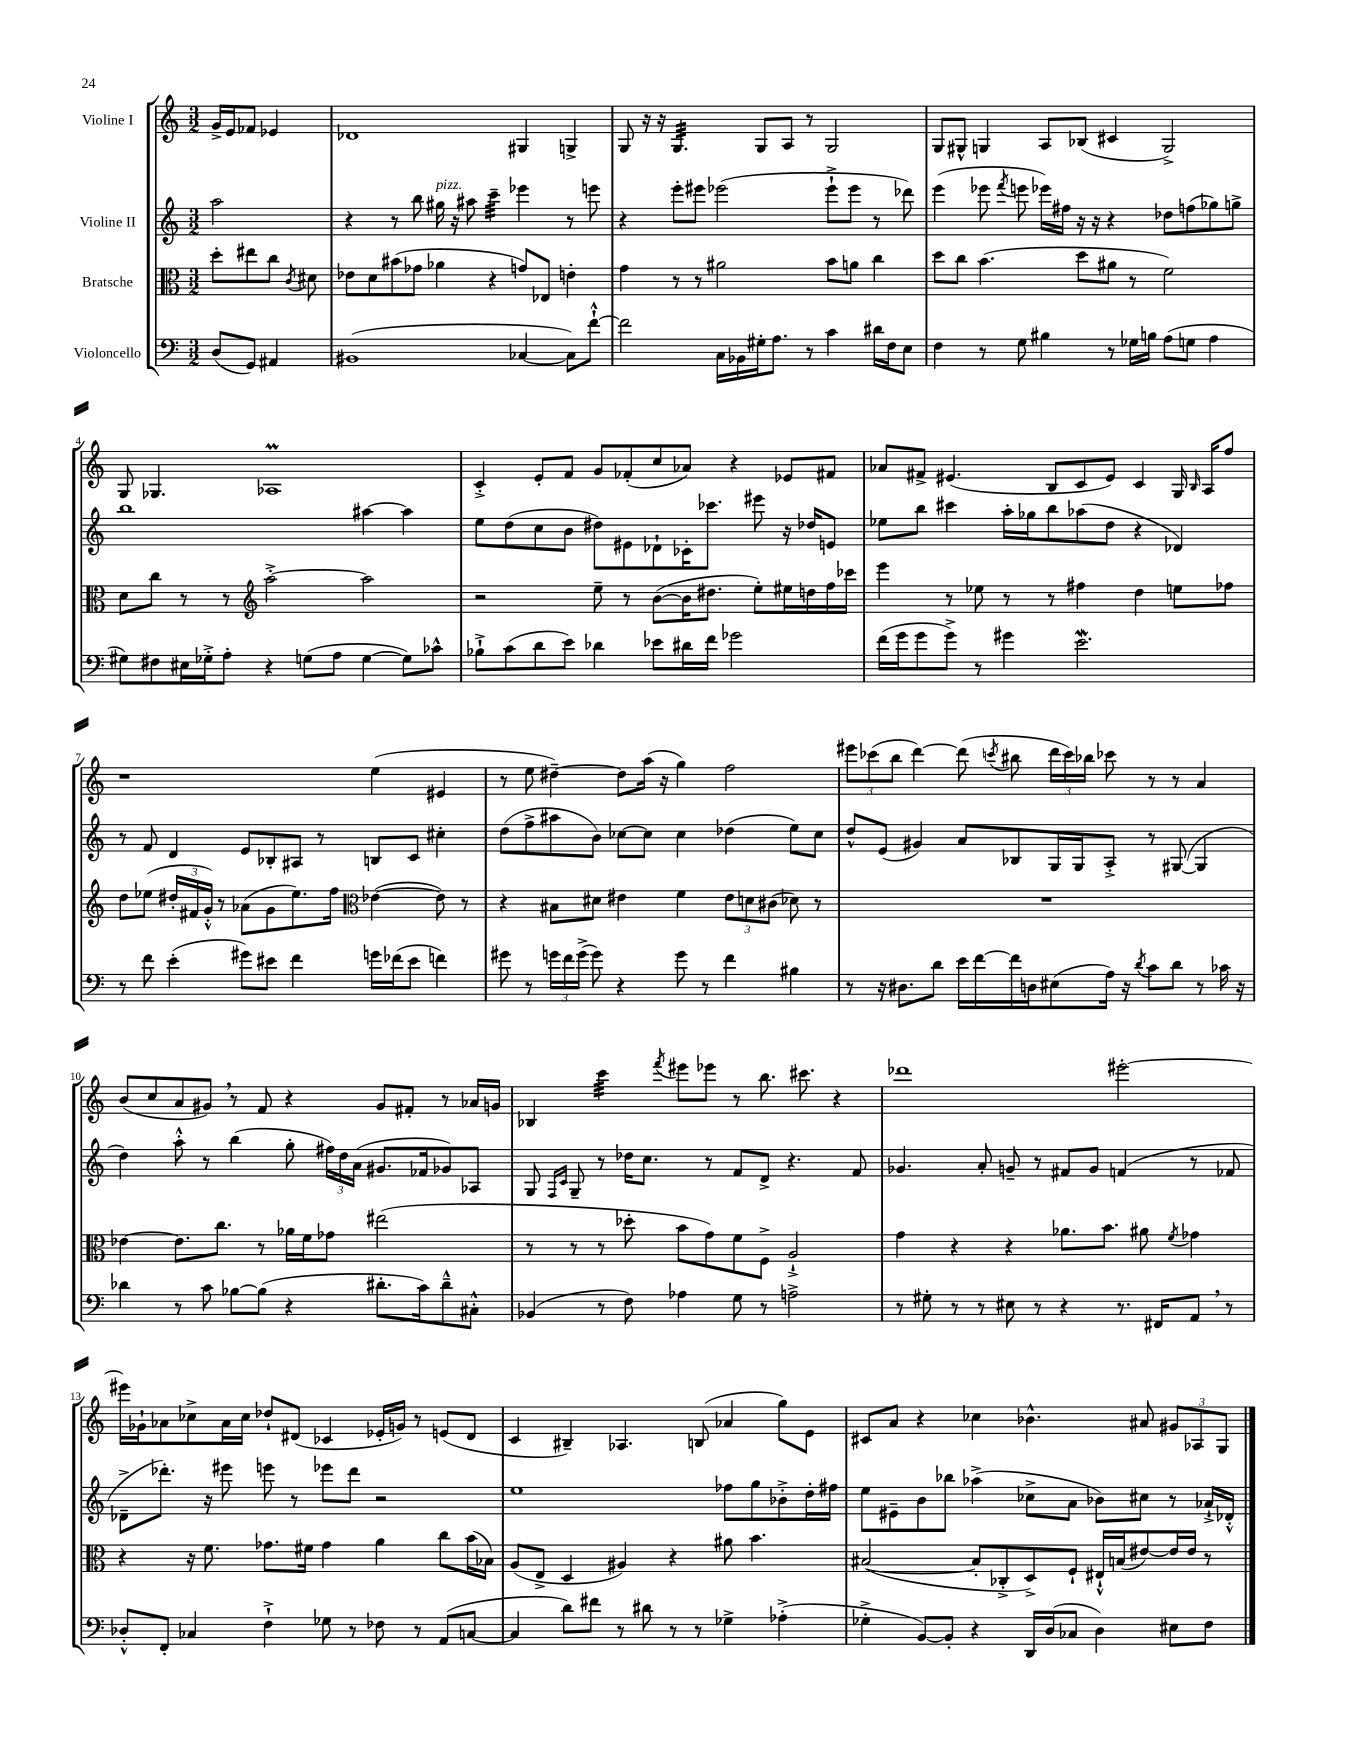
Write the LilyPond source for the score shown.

<<
\new StaffGroup <<
\new Staff = "s0" \with { instrumentName = "Violine I" } {
    \clef treble \key c \major \numericTimeSignature \time 3/2 \partial 2
    \autoBeamOff g'16[-> e'16 fes'8] ees'4 |
    des'1 gis4 g4-> |
    g8 r16 r16 g4.:32 g8[ a8] r8 g2 |
    g8[ gis8]-^ g4 a8[ bes8]( cis'4 g2->) |
    g8 ges4. aes1\prall |
    c'4-.-> e'8[-. f'8] g'8[ fes'8-.( c''8 aes'8]) r4 ees'8[ fis'8] |
    aes'8[ fis'8]-> eis'4.( b8[ c'8 eis'8]) c'4 g16 \grace { b16 } a16[ f''8] |
    r1 e''4( eis'4 |
    r8 e''8 dis''4~--) dis''8[ a''16]( r16 g''4) f''2 |
    \tuplet 3/2 { eis'''8[ ces'''8( b''8] } d'''4~) d'''8( \acciaccatura { c'''8 } bis''8 \tuplet 3/2 { d'''16[ c'''16) bes''16] } ces'''8 r8 r8 a'4 |
    b'8[( c''8 a'8 gis'8]) \breathe r8 f'8 r4 gis'8[ fis'8]-. r8 aes'16[ g'16] |
    bes4 c'''4:32 \acciaccatura { f'''8 } eis'''8[ ees'''8] r8 b''8. cis'''8. r4 |
    des'''1 eis'''2~-. |
    eis'''16[ ges'16-! aes'8 ces''8-> aes'16 ces''16] des''8[-! dis'8]( ces'4 ees'16[-. g'16]) r8 e'8[( dis'8] |
    c'4 bis4--) aes4. b8( aes'4 g''8[) e'8] |
    cis'8[ a'8] r4 ces''4 bes'4.-^ ais'8 \tuplet 3/2 { gis'8[ aes8 g8] } \bar "|." |
}
\new Staff = "s1" \with { instrumentName = "Violine II" } {
    \clef treble \key c \major \numericTimeSignature \time 3/2 \partial 2
    \autoBeamOff a''2 |
    r4 r8 b''8 gis''16^\markup { \italic "pizz." } r16 ais''8 c'''4:32-- ees'''4 r8 e'''8 |
    r4 e'''8[-. eis'''8] ees'''2( ees'''8[-!-> ees'''8] r8 des'''8) |
    e'''4( ees'''8 \acciaccatura { f'''8 } e'''8 ees'''16[) fis''16] r16 r16 r4 des''8[ f''8( ges''8) g''8]-> |
    b''1 ais''4~ ais''4 |
    e''8[ d''8( c''8 b'8] dis''8[) eis'8 des'8-! ces'16-. ces'''8.] eis'''8 r16 des''16[ e'8] |
    ees''8[ b''8] cis'''4 a''16[-. ges''16 b''8 aes''8( d''8] r4 des'4) |
    r8 f'8 d'4 e'8[ bes8-. ais8] r8 b8[ c'8] cis''4-. |
    d''8[( f''8-> ais''8 b'8]) ces''8[~ ces''8] ces''4 des''4( e''8[) ces''8] |
    d''8[-^ e'8]( gis'4) a'8[ bes8 g16 g16 a8]-.-> r8 gis8~( gis4 |
    d''4) a''8-.-^ r8 b''4( g''8-. \tuplet 3/2 { fis''16[) d''16 a'16]( } gis'8.[ fes'16 ges'8) aes8] |
    g8 \grace { f16[ c'16] } g8-- r8 des''16[ c''8.] r8 f'8[ d'8]-> r4. f'8 |
    ges'4. a'8-. g'8-- r8 fis'8[ g'8] f'4( r8 fes'8 |
    des'8[---> des'''8.]-.) r16 eis'''8 e'''8 r8 ees'''8[ des'''8] r2 |
    e''1 fes''8[ g''8 bes'8-.-> d''16-. fis''16] |
    e''8[ eis'8-- b'8 bes''8] aes''4->( ces''8[-> a'8] bes'8[) cis''8] r8 aes'16[-!-> des'16]-.-^ \bar "|." |
}
\new Staff = "s2" \with { instrumentName = "Bratsche" } {
    \clef alto \key c \major \numericTimeSignature \time 3/2 \partial 2
    \autoBeamOff d''8[-. eis''8 c''8] \acciaccatura { c'8 } dis'8 |
    ees'8[ d'8 bis'8( ges'8] aes'4 r4 g'8[) ees8] e'4-. |
    g'4 r8 r8 ais'2 b'8[ a'8] c''4 |
    d''8[ c''8] b'4.( d''8[ ais'8] r8 f'2) |
    d'8[ c''8] r8 r8 \clef treble a''2~-.-> a''2 |
    r2 e''8-- r8 b'8[~( b'16 dis''8.] e''8[-.) eis''16 d''16 f''16 ces'''16] |
    e'''4 r8 ees''8 r8 r8 fis''4 d''4 e''8[ fes''8] |
    d''8[ ees''8]( \tuplet 3/2 { dis''16[-. fis'16 g'16]-.-^) } r8 aes'8[( g'8 ees''8.) f''16] \clef alto ees'4~( ees'8) r8 |
    r4 bis8[ dis'8] eis'4 f'4 \tuplet 3/2 { eis'8[ d'8 cis'8]( } des'8) r8 |
    R1. |
    ees'4~ ees'8.[ c''8.] r8 aes'16[ f'16 ges'8] eis''2( |
    r8 r8 r8 des''8-. b'8[ g'8) f'8 f8]-> a2-!-> |
    g'4 r4 r4 aes'8.[ b'8.] ais'8 \acciaccatura { f'8 } ges'4 |
    r4 r16 f'8. ges'8.[ fis'16] ges'4 a'4 c''8[ b'16( bes16]) |
    a8[( e8]-> d4 ais4) r4 ais'8 b'4. |
    bis2~( bis8[-. ces8-.-> d8->) f8]-! eis16[-!-^ b16( eis'8~) eis'16 eis'16] r8 \bar "|." |
}
\new Staff = "s3" \with { instrumentName = "Violoncello" } {
    \clef bass \key c \major \numericTimeSignature \time 3/2 \partial 2
    \autoBeamOff d8[( g,8]) ais,4 |
    bis,1( ces4~ ces8[) f'8]~-!-^ |
    f'2 c16[ bes,16 gis16-. a8.] r8 c'4 dis'16[ f16 e8] |
    f4 r8 g8 bis4 r8 ges16[ b16] a8[( g8] a4 |
    gis8[) fis8 eis16 ges16-.-> a8]-. r4 g8[( a8] g4~ g8[) ces'8]-^ |
    bes8[-!-> c'8( d'8 e'8]) des'4 ees'8[ dis'16 f'16] ges'2 |
    f'16[( g'16 g'8 g'8]->) r8 gis'4 e'2.\mordent |
    r8 f'8 e'4-.( gis'8[) eis'8] f'4 g'16[ fes'16( eis'8] f'4) |
    gis'8 r8 \tuplet 3/2 { g'16[ f'16 g'16]->( } g'8) r4 g'8 r8 f'4 bis4 |
    r8 r16 dis8.[ d'8] e'16[ f'16~ f'16 d16 eis8( a16]) r16 \acciaccatura { d'8 } c'8[ d'8] r8 ces'16 r16 |
    des'4 r8 c'8 bes8[~ bes8]( r4 dis'8.[-. c'16) dis'8---^ cis8]-.-^ |
    bes,4( r8 f8) aes4 g8 r8 a2-> |
    r8 gis8-. r8 r8 eis8 r8 r4 r8. fis,16[ a,8] \breathe r8 |
    des8[-.-^ f,8]-. ces4 f4-!-> ges8 r8 fes8 r8 a,8[( c8]~ |
    c4 d'8[) fis'8] r8 dis'8 r8 r8 ges4-> aes4-.->( |
    ges4-.-> b,8[~) b,8]-. r4 d,16[ d16( ces8] d4) eis8[ f8] \bar "|." |
}
>>
>>
